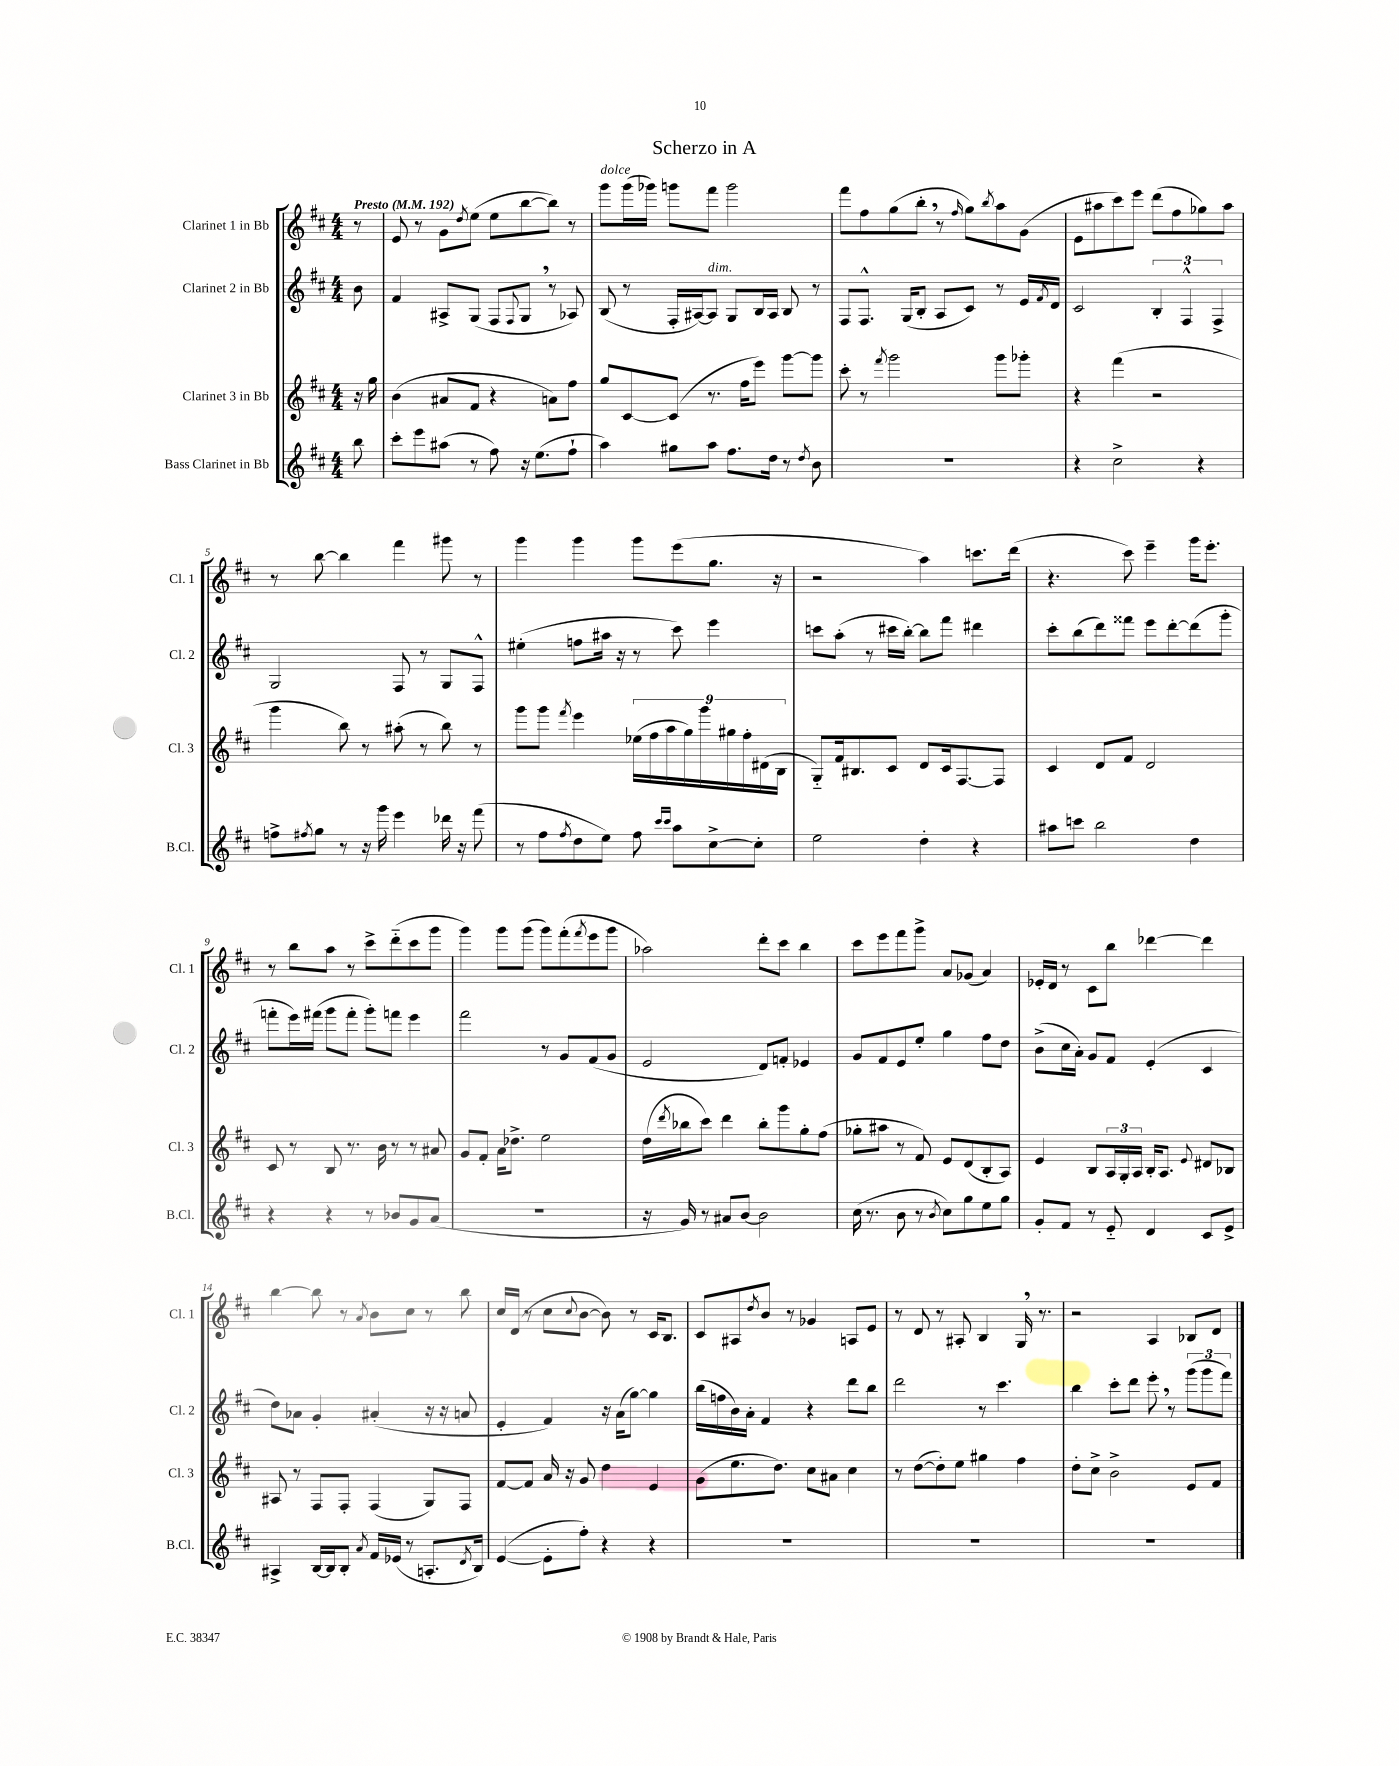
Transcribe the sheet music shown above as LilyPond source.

\header { title = "Scherzo in A" }
<<
\new StaffGroup <<
\new Staff = "s0" \with { instrumentName = "Clarinet 1 in Bb" shortInstrumentName = "Cl. 1" } {
    \clef treble \key d \major \numericTimeSignature \time 4/4 \partial 8 \tempo "Presto" 4 = 192
    r8 |
    e'8 r8 g'8 \acciaccatura { d''8 } e''8( e''8 b''8~ b''8) r8 |
    g'''8^\markup { \italic "dolce" } g'''16( ges'''16) g'''8 fis'''8 g'''2 |
    fis'''8 fis''8 g''8( b''8-. \breathe r8 \grace { fis''16 } g''8) \acciaccatura { b''8 } a''8 g'8( |
    e'8 ais''8 cis'''8) e'''8 d'''8( fis''8 ges''8) ais''8 |
    r8 b''8~ b''4 fis'''4 gis'''8 r8 |
    g'''4 g'''4 g'''8 e'''8( g''8. r16 |
    r2 a''4) c'''8. d'''16( |
    r4. cis'''8) e'''4-- g'''16 e'''8.-. |
    r8 b''8 a''8 r8 cis'''8-> d'''8-_( cis'''8 g'''8 |
    g'''4) g'''8 g'''8( g'''8) fis'''8-.( \acciaccatura { fis'''8 } e'''8 g'''8 |
    aes''2) d'''8-. cis'''8 b''4 |
    cis'''8 e'''8 fis'''8 g'''8-> a'8 ges'8( a'4) |
    ees'16-. d'16 r8 cis'8 b''8 des'''4~ des'''4 |
    b''4~ b''8 r8 \acciaccatura { a'8 } b'8 cis''8 r8 b''8 |
    cis''16 d'16( r8 cis''8 \appoggiatura { cis''8 } b'8~ b'8) r8 cis'16 b8. |
    cis'8 ais8 \acciaccatura { d''8 } b'8 r8 ges'4 a8 e'8 |
    r8 d'8 r8 ais8-. b4 g16 \breathe r8. |
    r2 a4 bes8 d'8 \bar "|." |
}
\new Staff = "s1" \with { instrumentName = "Clarinet 2 in Bb" shortInstrumentName = "Cl. 2" } {
    \clef treble \key d \major \numericTimeSignature \time 4/4 \partial 8
    b'8 |
    fis'4 ais8-> g8( fis8 \appoggiatura { fis8 } g8 \breathe r8 aes8) |
    b8( r8 fis16-. ais16~) ais8^\markup { \italic "dim." } g8 b16 ais16 b8 r8 |
    fis8 fis8.-^ g16( b8-. a8 cis'8) r8 e'16 \acciaccatura { fis'8 } d'16 |
    cis'2 \tuplet 3/2 { b4-. fis4-^ fis4-> } |
    g2 fis8 r8 g8 fis8-^ |
    eis''4-.( f''8 ais''16 r16 r8 cis'''8) e'''4 |
    c'''8 a''8-.( r8 cis'''16 b''16~-.) b''8 fis'''8 dis'''4 |
    cis'''8-. b''8( d'''8) fisis'''8 e'''8 d'''8~-. d'''8( g'''8-. |
    f'''8-. e'''16) fis'''16( g'''8 fis'''8-. g'''8-.) f'''8 e'''4 |
    fis'''2 r8 g'8 fis'8( g'8 |
    e'2 d'8) f'8-. ees'4 |
    g'8 fis'8 e'8 e''8-. g''4 fis''8 d''8 |
    b'8->( cis''16 a'16-.) g'8 fis'8 e'4-.( cis'4 |
    d''8) aes'8 g'4-. ais'4-.( r16 r16 a'8 |
    e'4-. fis'4) r16 a'16( g''8~) g''4 |
    b''16( f''16 b'16) a'16-. fis'4 r4 d'''8 b''8 |
    d'''2 r8 cis'''4. |
    b''4 cis'''8-. d'''8 e'''8-. \breathe r8 \tuplet 3/2 { g'''8( g'''8 fis'''8) } \bar "|." |
}
\new Staff = "s2" \with { instrumentName = "Clarinet 3 in Bb" shortInstrumentName = "Cl. 3" } {
    \clef treble \key d \major \numericTimeSignature \time 4/4 \partial 8
    r16 g''16 |
    b'4( ais'8 fis'8 r4 a'8) fis''8 |
    g''8 cis'8~ cis'8( r8. fis''16 e'''8) g'''8~ g'''8 |
    cis'''8-. r8 \acciaccatura { fis'''8 } g'''2 g'''8 ges'''8-. |
    r4 fis'''4( r2 |
    g'''4 b''8) r8 ais''8-.( r8 b''8) r8 |
    g'''8 g'''8 \acciaccatura { fis'''8 } e'''4 \tuplet 9/8 { ees''16( fis''16 a''16 g''16) g'''16 gis''16 fis''16-. dis'16( b16 } |
    g8-_) fis'16 bis8. cis'8 d'8 cis'16 fis8.~ fis8 |
    cis'4 d'8 fis'8 d'2 |
    cis'8 r8 b8 r8. b'16 r8 r8 ais'8 |
    g'8 fis'8-. a'16 des''8.-> e''2 |
    d''16( \acciaccatura { d'''8 } bes''16 cis'''8) d'''4 bes''8-. g'''8 g''8-. fis''8( |
    ges''8-. ais''8 r8 fis'8) e'8 d'8( b8-. a8) |
    e'4 b8 \tuplet 3/2 { a16 g16-. a16 } b16-. a8. \appoggiatura { e'8 } dis'8 bes8 |
    ais8 r8 fis8 fis8-. fis4( g8) fis8 |
    fis'8~ fis'8 a'16 r16 g'8 d''4 e'4 |
    g'8( e''8. d''8.) cis''8 ais'8 cis''4 |
    r8 d''8~( d''8-.) e''8 gis''4 fis''4 |
    d''8-. cis''8-> b'2-> e'8 fis'8 \bar "|." |
}
\new Staff = "s3" \with { instrumentName = "Bass Clarinet in Bb" shortInstrumentName = "B.Cl." } {
    \clef treble \key d \major \numericTimeSignature \time 4/4 \partial 8
    b''8 |
    cis'''8-. e'''8 ais''8( r8 fis''8) r16 e''8.( fis''8-! |
    a''4) gis''8 a''8 fis''8. d''16 r8 \acciaccatura { d''8 } b'8 |
    R1 |
    r4 cis''2-> r4 |
    f''8-> \acciaccatura { fis''8 } g''8 r8 r16 g'''16 e'''4 des'''16 r16 fis'''8( |
    r8 fis''8 \acciaccatura { fis''8 } d''8 e''8) fis''8 \grace { cis'''16 cis'''16 } a''8 cis''8~-> cis''8-. |
    e''2 d''4-. r4 |
    ais''8 c'''8 b''2 d''4 |
    r4 r4 r8 bes'8 g'8 a'8( |
    R1 |
    r16 g'16) r8 ais'8 b'8~ b'2 |
    cis''16( r8. b'8 r8 \acciaccatura { b'8 } cis''8) g''8 e''8 g''8 |
    g'8-. fis'8 r8 e'8-_ d'4 cis'8 e'8-> |
    ais4-> b16~ b16 b8-. \acciaccatura { a'8 } fis'16 ees'16( r8 a8.-. \acciaccatura { d'8 } b16) |
    e'4~( e'8-. fis''8-.) r4 r4 |
    R1 |
    R1 |
    R1 \bar "|." |
}
>>
>>
